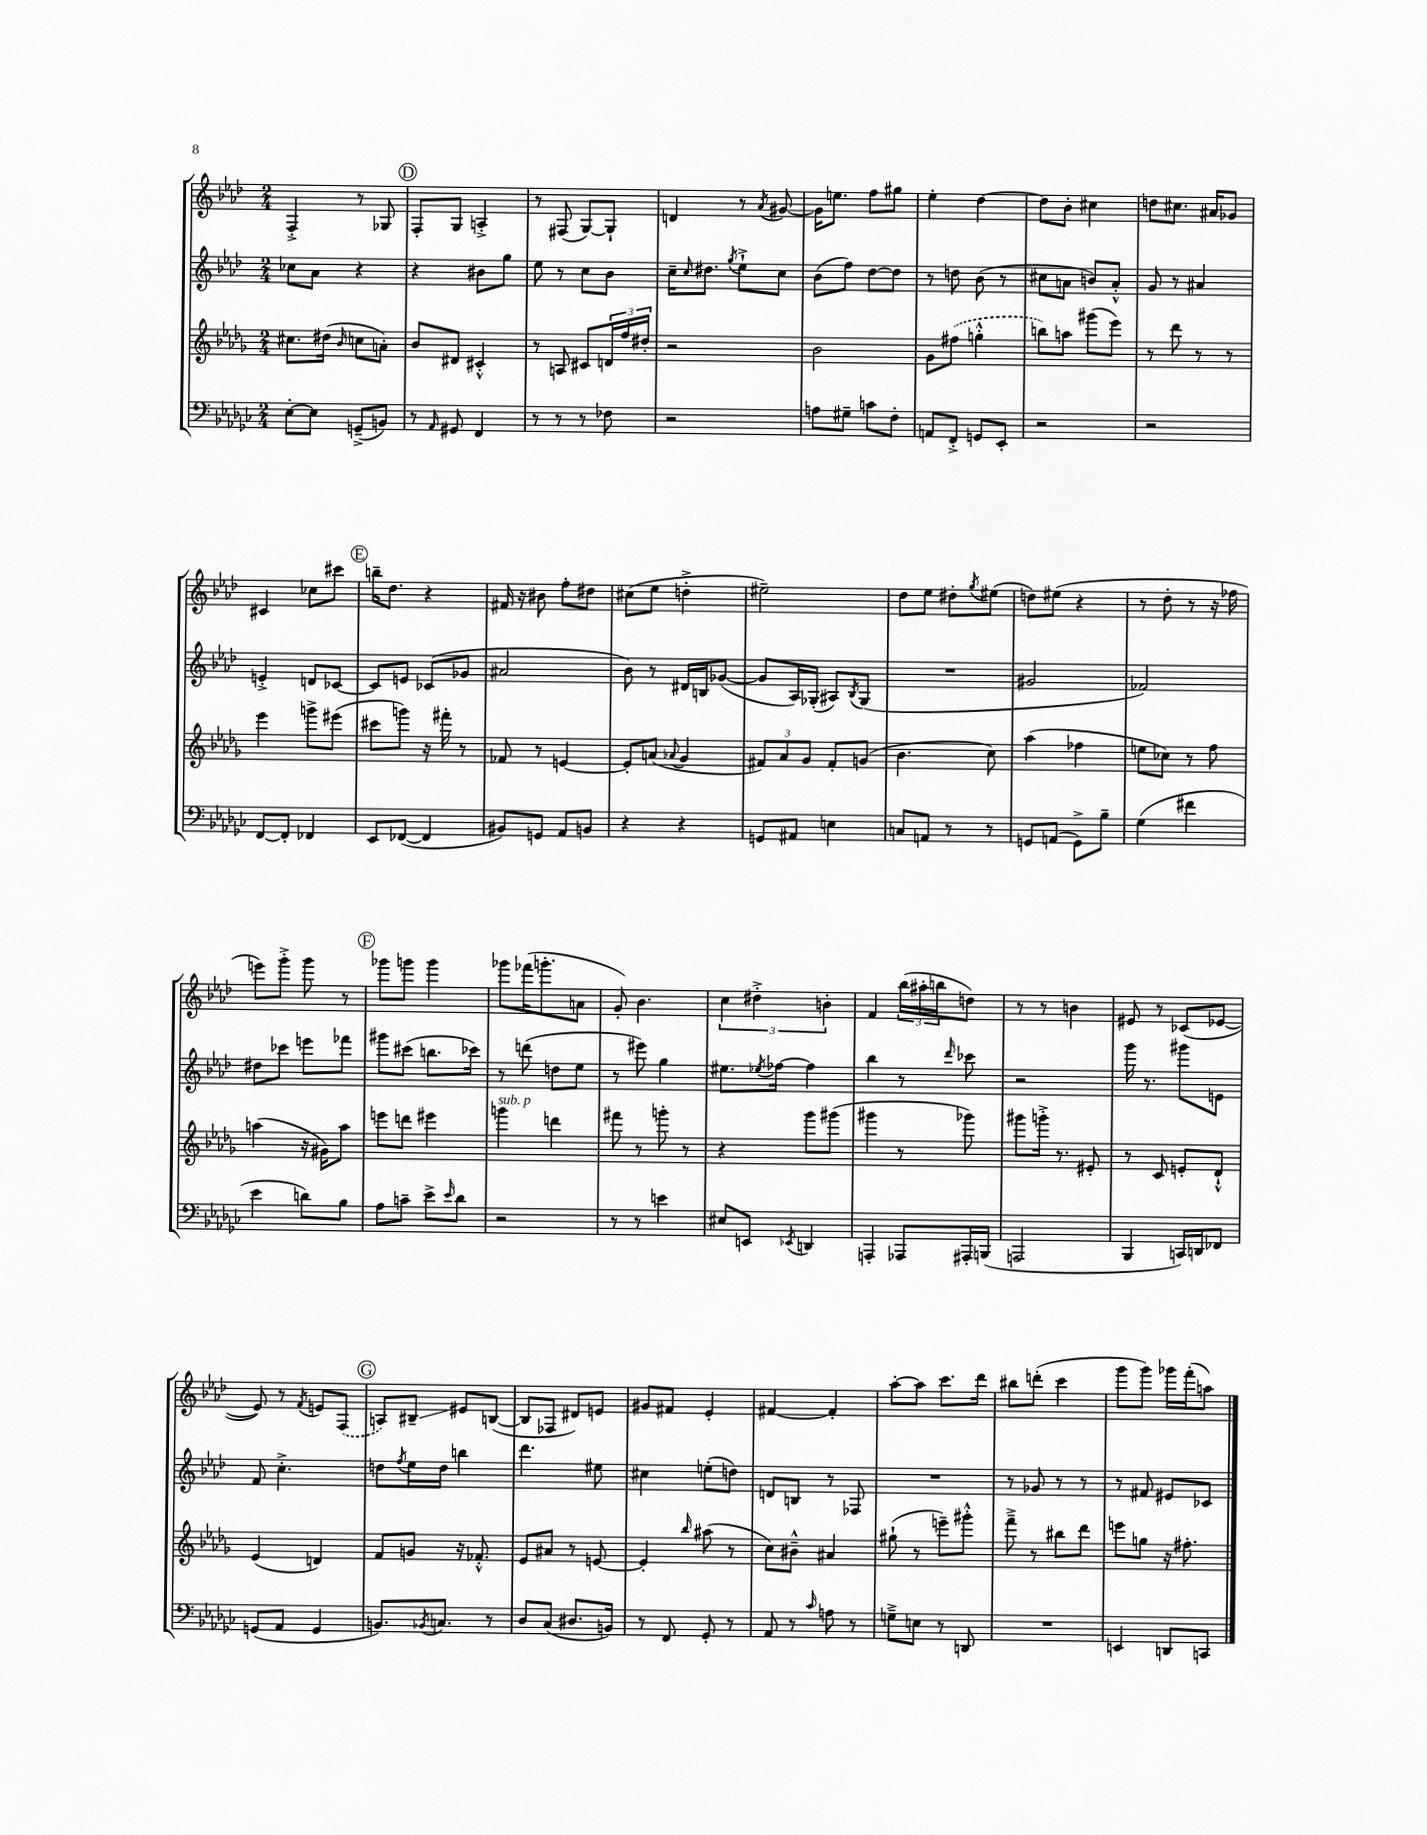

**kern	**kern	**kern	**kern
*staff4	*staff3	*staff2	*staff1
*clefF4	*clefG2	*clefG2	*clefG2
*k[b-e-a-d-g-c-]	*k[b-e-a-d-g-]	*k[b-e-a-d-]	*k[b-e-a-d-]
*M2/4	*M2/4	*M2/4	*M2/4
[8E-'\L	8.cc#\L	8cc-\L	4F'^/
8E-\]J	.	8a-\J	.
.	(16dd#\Jk	.	.
.	16qqb-/	.	.
(8GG~^/L	8cc\L	4r	8r
8BB/J)	8a'\J)	.	8G-/
=	=	=	=
8r	8b-/L	4r	8F'/L
16qqAA-/	.	.	.
8GG#/	8d#/J	.	8G/J
4FF/	4c#'^^/	8b#\L	4A'^/
.	.	8gg\J	.
=	=	=	=
8r	8r	8ee-\	8r
8r	8A/	8r	(8F#/
8r	8c#/L	8cc\L	[8G/L)
8F-\	24d/L	8b-\J	8G`/]J
.	24ff/	.	.
.	24dd#'/JJ	.	.
=	=	=	=
2r	2r	16cc~\LK	4d/
.	.	16qqcc/	.
.	.	8.dd#\J	.
.	.	8qgg/	.
.	.	8ee-`^\L	8r
.	.	.	8qa-/
.	.	8cc\J	[8g#/
=	=	=	=
8A\L	2b-\	(8b-\L	16g#\]LK
.	.	.	8.ee\J
8G#~\J	.	8ff\J)	.
8c\L	.	[8dd-\L	8ff\L
8F'\J	.	8dd-\]J	8gg#\J
=	=	=	=
8AA/L	8g-\L	8r	4ee-'\
8FF'^/J	(8ff#\J	8dd\	.
8GG/L	4gg'^^\	(8b-\	[4dd-\
8EE-'/J	.	8r	.
=	=	=	=
2r	8bb\L)	8cc#\L	8dd-\]L
.	8aa\J	8a\J	8b-'\J
.	(8ggg#\L	8b/L)	4cc#\
.	8eee-\J)	8a'^^/J	.
=	=	=	=
2r	8r	8g/	8dd\L
.	8ddd-\	8r	8.cc#\J
.	8r	4a#/	.
.	.	.	16a#/LK
.	8r	.	8g-/J
=	=	=	=
[8FF/L	4eee-\	4e'^/	4c#/
8FF'/]J	.	.	.
4FF-/	8ggg^\L	8d/L	8cc-\L
.	(8eee#\J	[8c-/J	8ccc#\J
=	=	=	=
8EE-/L	8ccc#\L	8c-/]L	16bb~\LK
.	.	.	8.dd-\J
([8FF-/J	8ggg\J)	8e/J	.
4FF-/]	16r	(8c-/L	4r
.	16fff#'\	.	.
.	8r	8g-/J	.
=	=	=	=
8BB#/L)	8f-/	2a#/	16f#/
.	.	.	16r
8GG/J	8r	.	8b#\
8AA-/L	[4e/	.	8ff'\L
8BB/J	.	.	8dd#\J
=	=	=	=
4r	8e'/]L	8b-\)	(8cc#\L
.	(8a/J	8r	8ee-\J
.	8qqa-/	.	.
4r	4g-/	16d#/LL	4dd'^\
.	.	16B/J	.
.	.	([8g-/J	.
=	=	=	=
8GG/L	12f#/L)	8g-/]L	2ee#~\)
.	12a-/	.	.
8AA#/J	.	16A-/L)	.
.	12g-/J	.	.
.	.	(16G-'/JJ	.
4E\	8f#'/L	8A#/L)	.
.	.	8qB-/	.
.	(8g/J	(8G-/J	.
=	=	=	=
8C/L	4.b-\	2r	8dd-\L
8AA/J	.	.	8ee-\J
8r	.	.	8dd#'\L
.	.	.	8qgg/
8r	8cc\)	.	(8ee#\J
=	=	=	=
8GG/L	(4aa-\	2g#/	8dd\L)
(8AA/J	.	.	(8ee#\J
8GG^\L)	4ff-\	.	4r
8B-~\J	.	.	.
=	=	=	=
(4G-\	8ee\L	2f-/)	8r
.	8cc-\J)	.	8dd-'\
4f#\	8r	.	8r
.	8ff\	.	16r
.	.	.	16ff-\
=	=	=	=
4e-\	(4aa\	8dd#\L	8eee\L)
.	.	8ccc-\J	8ggg'^\J
8d\L)	16r	8eee\L	8ggg\
.	16g#\LK)	.	.
8B-\J	8aa\J	8fff-\J	8r
=	=	=	=
8A-\L	8eee\L	8ggg#\L	8ggg-\L
8c~\J	8ddd\J	(8ccc#\J	8ggg\J
8e-^\L	4eee#\	8.bb\L	4ggg\
16qqe-/	.	.	.
8d-\J	.	.	.
.	.	16ccc-\Jk)	.
=	=	=	=
2r	4ggg\	8r	8ggg-\L
.	.	(8ddd\	(16fff-\K
.	.	.	8.ggg'\
.	4ddd\	8dd\L	.
.	.	8ee-\J	8a\J
=	=	=	=
8r	8fff#\	8r	8g'/)
8r	8r	8eee#\)	4.b-\
4e\	8ggg'\	4gg\	.
.	8r	.	.
=	=	=	=
8E#/L	4r	8.ee#\L	6cc\
8EE/J	.	.	.
.	.	.	6dd#'^\
.	.	8qee-/	.
.	.	[16ff-\Jk	.
8qEE-/	.	.	.
4DD/	8ggg-\L	4ff-\]	.
.	.	.	6b'\
.	(8ggg#\J	.	.
=	=	=	=
4AAA'/	4ggg#\	4bb-\	4f/
8AAA-/L	8r	8r	(24bb-\LL
.	.	.	24aa#'\
.	.	.	24bb\J
.	.	16qqddd-/	.
16AAA#'/L	8ggg-\)	8ccc-\	8dd\J)
(16BBB/JJ	.	.	.
=	=	=	=
2AAA/	8ggg#\L	2r	8r
.	16ggg'^\Jk	.	8r
.	8.r	.	.
.	.	.	4b\
.	8e#'/	.	.
=	=	=	=
4BBB-/	8r	16ggg\	8e#/
.	.	8.r	.
.	8c/	.	8r
16CC/LL)	8e'/L	8ggg#\L	(8c-/L
16DD/J	.	.	.
8FF-/J	8d-`^^/J	8e\J	[8e-/J
=	=	=	=
(8GG/L	(4e-/	8f/	8e-/])
8AA-/J	.	4.cc'^\	8r
.	.	.	8qf/
4GG/	4d/)	.	8e/L
.	.	.	(8F/J
=	=	=	=
8.BB/L)	8f/L	8dd\L	8A/L)
.	.	8qff/	.
.	8g/J	16ee-\L	8B#~/J
8qBB-/	.	.	.
8.C/J	.	16dd\JJ	.
.	16r	4bb\	8e#/L
.	8.f-'^^/	.	.
8r	.	.	([8B/J
=	=	=	=
8D-/L	8e-/L	4.ddd-\	8B/]L
(8C-/J	8a#/J	.	8F-/J
8.D#/L	8r	.	8d#/L)
.	[8e/	8ee#\	8e/J
16BB/Jk)	.	.	.
=	=	=	=
8r	4e'/]	4cc#\	8g#/L
8FF/	.	.	8f#/J
.	16qqbb-/	.	.
8GG-'/	(8aa#\	(8ee'\L	4e-'/
8r	8r	8dd\J)	.
=	=	=	=
8AA-/	8cc\L)	8d/L	[4f#/
8r	8b#~^^\J	8B/J	.
16qqc-/	.	.	.
8A\	4a#/	8r	4f#'/]
8r	.	8F-/	.
=	=	=	=
8G~^\L	(8gg#`\	2r	[8aa-'\L
8E\J	8r	.	8aa-\]J
8r	8eee~\L)	.	8.ccc\L
8DD/	8ggg#'^^\J	.	.
.	.	.	16ddd-\Jk
=	=	=	=
2r	8fff~^\	8r	8bb#\L
.	8r	8g-/	(8ddd'\J
.	8bb#\L	8r	4ccc\
.	8ddd-\J	8r	.
=	=	=	=
4EE/	8eee\L	8r	8ggg\L
.	8gg\J	8f#/	8ggg\J)
8DD/L	16r	8e#/L	16ggg-\LL
.	8.ff#'\	.	(16fff'\J
8CC/J	.	8c-/J	8aa\J)
==	==	==	==
*-	*-	*-	*-
